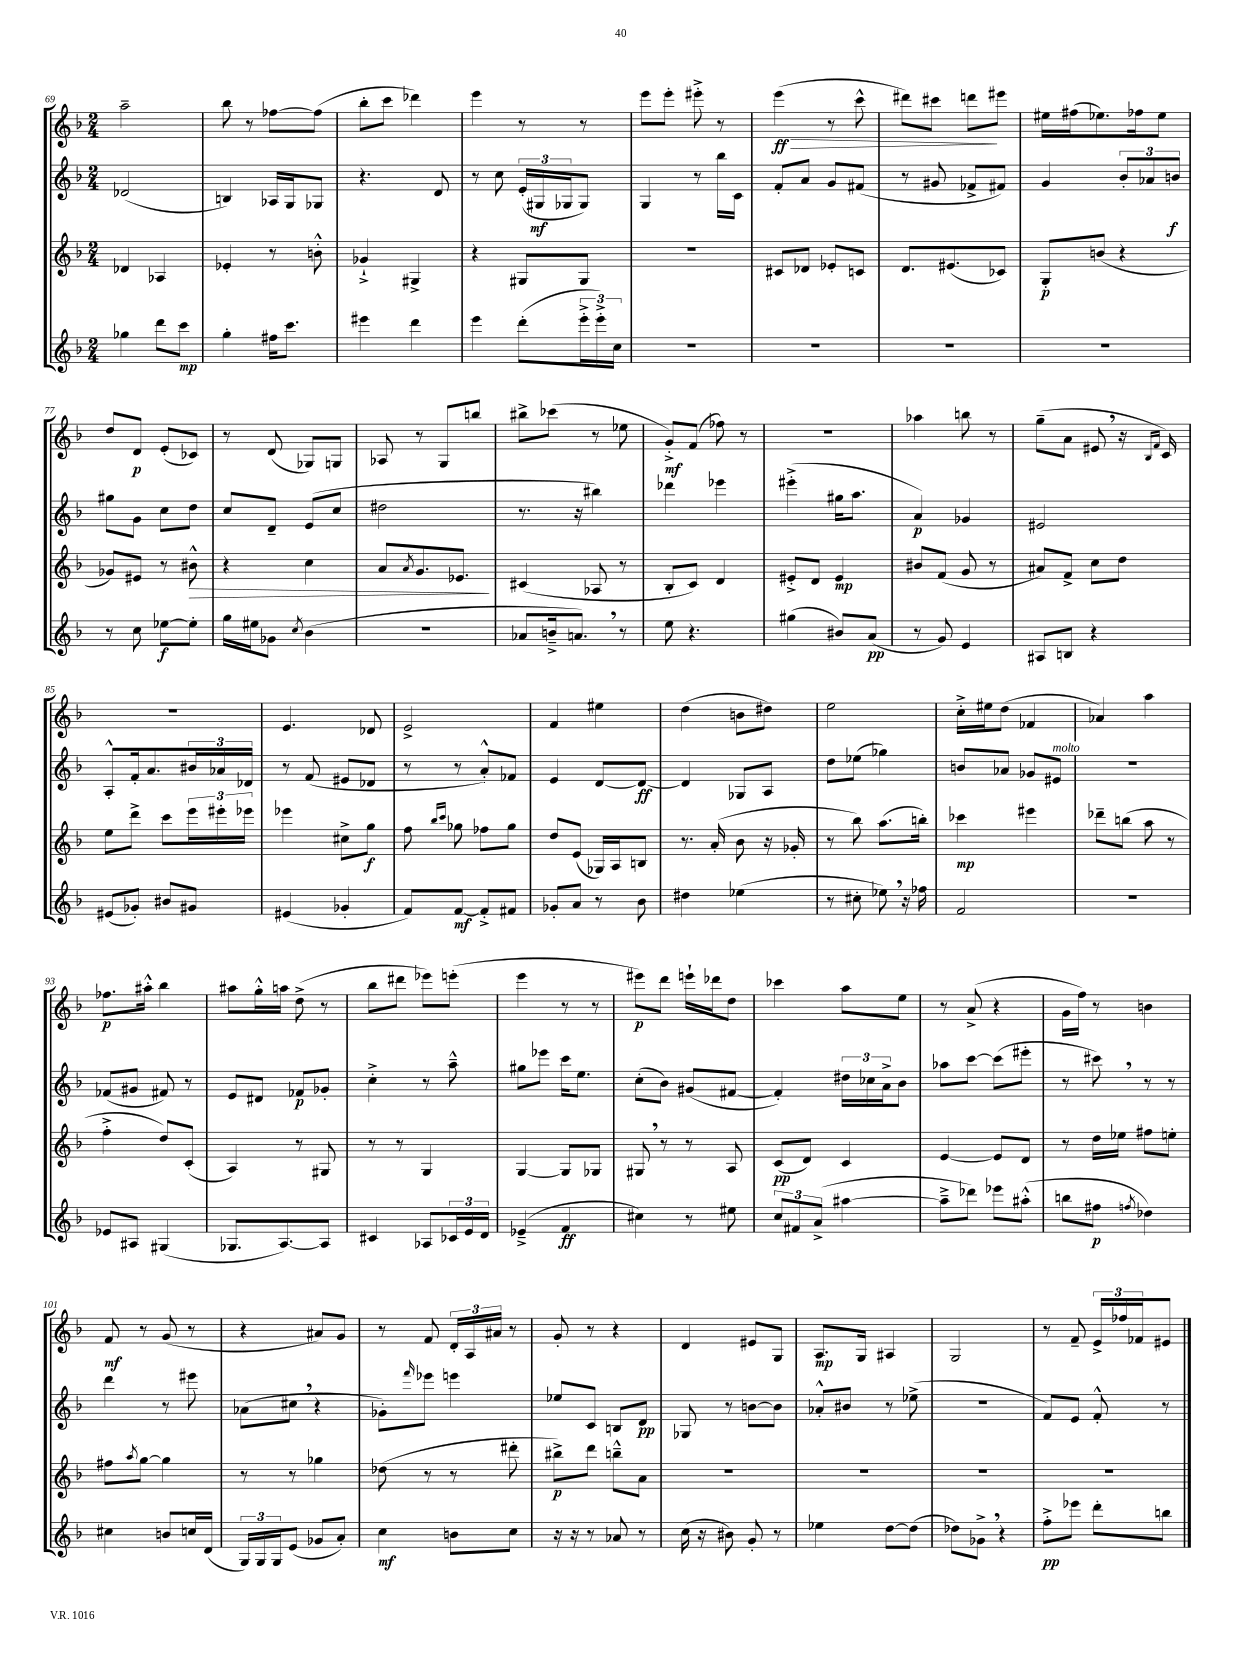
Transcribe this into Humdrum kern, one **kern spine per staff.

**kern	**kern	**kern	**kern
*staff4	*staff3	*staff2	*staff1
*clefG2	*clefG2	*clefG2	*clefG2
*k[b-]	*k[b-]	*k[b-]	*k[b-]
*M2/4	*M2/4	*M2/4	*M2/4
4gg-\	4d-/	(2d-/	2aa~\
8ddd\L	4A-/	.	.
8ccc\J	.	.	.
=	=	=	=
4gg'\	4e-'/	4B/)	8bb-\
.	.	.	8r
16ff#\LK	8r	16A-/LL	[8ff-\L
8.ccc\J	.	16G/J	.
.	8b'^^\	8G-/J	(8ff-\]J
=	=	=	=
4eee#\	4g-`^/	4.r	8bb-'\L
.	.	.	8ccc\J
4ddd\	4G#^/	.	4ddd-\)
.	.	8d/	.
=	=	=	=
4eee\	4r	8r	4eee\
.	.	8cc\	.
(8ddd'\L	8G#/L	(24e'/LL	8r
.	.	24G#/	.
.	.	24G-/J	.
24eee'^\L	8G#/J	8G-/J)	8r
24eee'^\)	.	.	.
24cc\JJ	.	.	.
=	=	=	=
2r	2r	4G/	8eee\L
.	.	.	8eee'\J
.	.	8r	8eee#'^\
.	.	16bb-\LL	8r
.	.	16c\JJ	.
=	=	=	=
2r	8c#/L	8f'/L	(4eee\
.	8d-/J	8a/J	.
.	8e-'/L	8g/L	8r
.	8c/J	(8f#/J	8ccc^^\
=	=	=	=
2r	8.d/L	8r	8ddd#\L)
.	.	8g#/	8ccc#\J
.	(8.e#/	.	.
.	.	8f-^/L	8ddd\L
.	8c-/J)	8f#/J)	8eee#\J
=	=	=	=
2r	8G'/L	4g/	16ee#\LL
.	.	.	(16ff#\J
.	(8b/J	.	8.ee-\)
.	4r	12b-'/L	.
.	.	.	16ff-\k
.	.	12a-/	.
.	.	.	8ee-\J
.	.	12b/J	.
=	=	=	=
8r	8g-/L)	8gg#\L	8dd/L
8cc\	8e#/J	8g\J	8d/J
[8ee-\L	8r	8cc\L	(8e'/L
8ee-'\]J	8b#^^\	8dd\J	8c-/J)
=	=	=	=
16gg\LL	4r	8cc/L	8r
16ee#\J	.	.	.
8g-\J	.	8d~/J	(8d/
8qcc/	.	.	.
(4b-\	4cc\	(8e/L	8G-/L)
.	.	8cc/J	8G/J
=	=	=	=
2r	8a/L	2dd#\	8A-/
.	8qa/	.	.
.	8.g/	.	8r
.	.	.	8G/L
.	8.e-/J	.	.
.	.	.	8bb/J
=	=	=	=
8a-/L	(4c#/	8.r	8bb#^\L
16b~^/k	.	.	(8ccc-\J
8.a/J)	.	16r	.
.	8A-/	4bb#\)	8r
8r	8r	.	8ee-\
=	=	=	=
8ee\	8B-'/L	4ddd-\	8g'^/L)
4.r	8c/J)	.	(8f/J
.	4d/	4eee-\	8ff-\)
.	.	.	8r
=	=	=	=
(4gg#\	8e#'^/L	(4eee#'^\	2r
.	8d/J	.	.
8b#/L)	4e#/	16gg#\LK	.
.	.	8.aa\J	.
(8a/J	.	.	.
=	=	=	=
8r	8b#/L	4a/)	4aa-\
8g/)	(8f/J	.	.
4e/	8g/	4g-/	8bb\
.	8r	.	8r
=	=	=	=
8A#/L	8a#/L)	2e#/	(8gg~\L
8B/J	8f^/J	.	8a\J
4r	8cc\L	.	8e#/
.	8dd\J	.	16r
.	.	.	16qqB-/LL
.	.	.	16qqf/JJ
.	.	.	16c/)
=	=	=	=
(8e#/L	8ee\L	8A'^^/L	2r
8g-'/J)	8ddd^\J	16f'/k	.
.	.	8.a/	.
8b#/L	8ccc\L	.	.
8g#/J	24eee\L	24b#/L	.
.	24eee#'\	24a-/	.
.	24eee-\JJ	24d-/JJ	.
=	=	=	=
(4e#/	4eee-\	8r	4.e/
.	.	(8f/	.
4g-'/	8cc#^\L	8e#/L	.
.	8gg\J	8d-/J	8d-/
=	=	=	=
8f/L)	8ff\	8r	2e^/
.	16qqbb-/LL	.	.
.	16qqccc/JJ	.	.
[8f/J	8gg-\	8r	.
8f'^/]L	8ff-\L	8a'^^/L)	.
8f#/J	8gg-\J	8f-/J	.
=	=	=	=
8g-'/L	8dd/L	4e/	4f/
8a/J	(8e/J	.	.
8r	16G-/LL)	[8d/L	4ee#\
.	16A/J	.	.
8b-\	8B/J	8d/_J	.
=	=	=	=
4dd#\	8.r	4d/]	(4dd\
.	(16a'/	.	.
(4ee-\	8b-\	8G-/L	8b\L
.	16r	8A/J	8dd#\J)
.	16g-'/	.	.
=	=	=	=
8r	8r	8dd\L	2ee\
8cc#'\	8bb-\)	(8ee-\J	.
8ee-\)	(8.aa\L	4gg-\)	.
16r	.	.	.
16ff-\	16bb'\Jk)	.	.
=	=	=	=
2f/	4ccc-\	8b/L	16cc'^\LL
.	.	.	16ee#\J
.	.	8a-/J	(8dd\J
.	4eee#\	8g-/L	4f-/
.	.	8e#/J	.
=	=	=	=
2r	8ddd-~\L	2r	4a-/)
.	(8bb\J	.	.
.	8aa\	.	4aa\
.	8r	.	.
=	=	=	=
8e-/L	4ff'^\	(8f-/L	8.ff-\L
8A#/J	.	8g#/J	.
.	.	.	16aa#'^^\Jk
(4G#/	8dd/L)	8f#/)	4bb-\
.	(8c'/J	8r	.
=	=	=	=
8.G-/L	4A/)	8e/L	8aa#\L
.	.	8d#/J	16gg'^^\L
[8.A/)	.	.	16aa\JJ
.	8r	8f-/L	(8dd^\
8A/]J	8G#/	8g-'/J	8r
=	=	=	=
4c#/	8r	4cc'^\	8bb-\L
.	8r	.	8ddd#\J
8A-/L	4G/	8r	8eee-\L)
24c-/L	.	8aa~^^\	(8eee'\J
24e/	.	.	.
24d/JJ	.	.	.
=	=	=	=
(4e-~^/	[4G/	8gg#\L	4eee\
.	.	8eee-\J	.
4f/	8G/]L	16ccc\LK	8r
.	.	8.ee\J	.
.	8G-/J	.	8r
=	=	=	=
4cc#\)	8G#/	(8cc'\L	8eee#\L)
.	8r	8b-\J)	8ddd\J
8r	8r	(8g#/L	16eee`\LL
.	.	.	16ddd-\J
8ee#\	8A/	[8f#/J	8dd\J
=	=	=	=
12cc/L	(8c/L	4f#'/])	4ccc-\
12f#/	.	.	.
.	8d/J)	.	.
(12a^/J	.	.	.
[4aa#\	4c/	24dd#\LL	8aa\L
.	.	24cc-\	.
.	.	24a^\J	.
.	.	8b-\J	8ee\J
=	=	=	=
8aa#~^\]L	[4e/	8aa-\L	8r
8ddd-\J)	.	[8ccc\J	(8a^/
8eee-\L	8e/]L	(8ccc\]L	4r
(8aa#'^^\J	8d/J	8eee#'\J	.
=	=	=	=
8bb\L	8r	8r	16g\LL
.	.	.	16ff\JJ)
8ff#\J	16dd\LL	8ccc#\)	8r
.	16ee-\JJ	.	.
8qff/	.	.	.
4dd-\)	8ff#\L	8r	4b\
.	8ee'\J	8r	.
=	=	=	=
4cc#\	8ff#\L	4ddd\	8f/
.	8qaa/	.	.
.	[8gg\J	.	8r
8b/L	4gg\]	8r	(8g/
16cc/L	.	8eee#\	8r
(16d/JJ	.	.	.
=	=	=	=
24G/LL)	8r	(8a-\L	4r
24G/	.	.	.
24G/J	.	.	.
(8e/J	8r	8cc#\J	.
8g-/L	4gg-\	4r	8a#/L)
8a'/J)	.	.	8g/J
=	=	=	=
4cc\	(8dd-\	8g-'\L)	8r
.	.	16qqfff/	.
.	8r	8eee-\J	8f/
8b\L	8r	4eee\	24d'/LL
.	.	.	24A/
.	.	.	24a#/JJ
8cc\J	8ddd#'\	.	8r
=	=	=	=
16r	8bb#^\L)	8ee-/L	8g'/
16r	.	.	.
8r	8ddd\J	8c/J	8r
8a-/	8bb~^^\L	8B/L	4r
8r	8a\J	8d/J	.
=	=	=	=
(16cc\	2r	8G-/	4d/
16r	.	.	.
8b#\)	.	8r	.
8g'/	.	[8b\L	8e#/L
8r	.	8b\]J	8G/J
=	=	=	=
4ee-\	2r	8a-'^^/L	8.A/L
.	.	8b#/J	.
.	.	.	16G/Jk
[8dd\L	.	8r	4A#/
(8dd\]J	.	(8ee-^\	.
=	=	=	=
8dd-\L)	2r	2r	2G/
8g-^\J	.	.	.
4r	.	.	.
=	=	=	=
8ff'^\L	2r	8f/L)	8r
8eee-\J	.	8e/J	8f~/
8ddd'\L	.	8f'^^/	24e^/LL
.	.	.	24ff-/
.	.	.	24f-/J
8bb\J	.	8r	8e#/J
==	==	==	==
*-	*-	*-	*-
